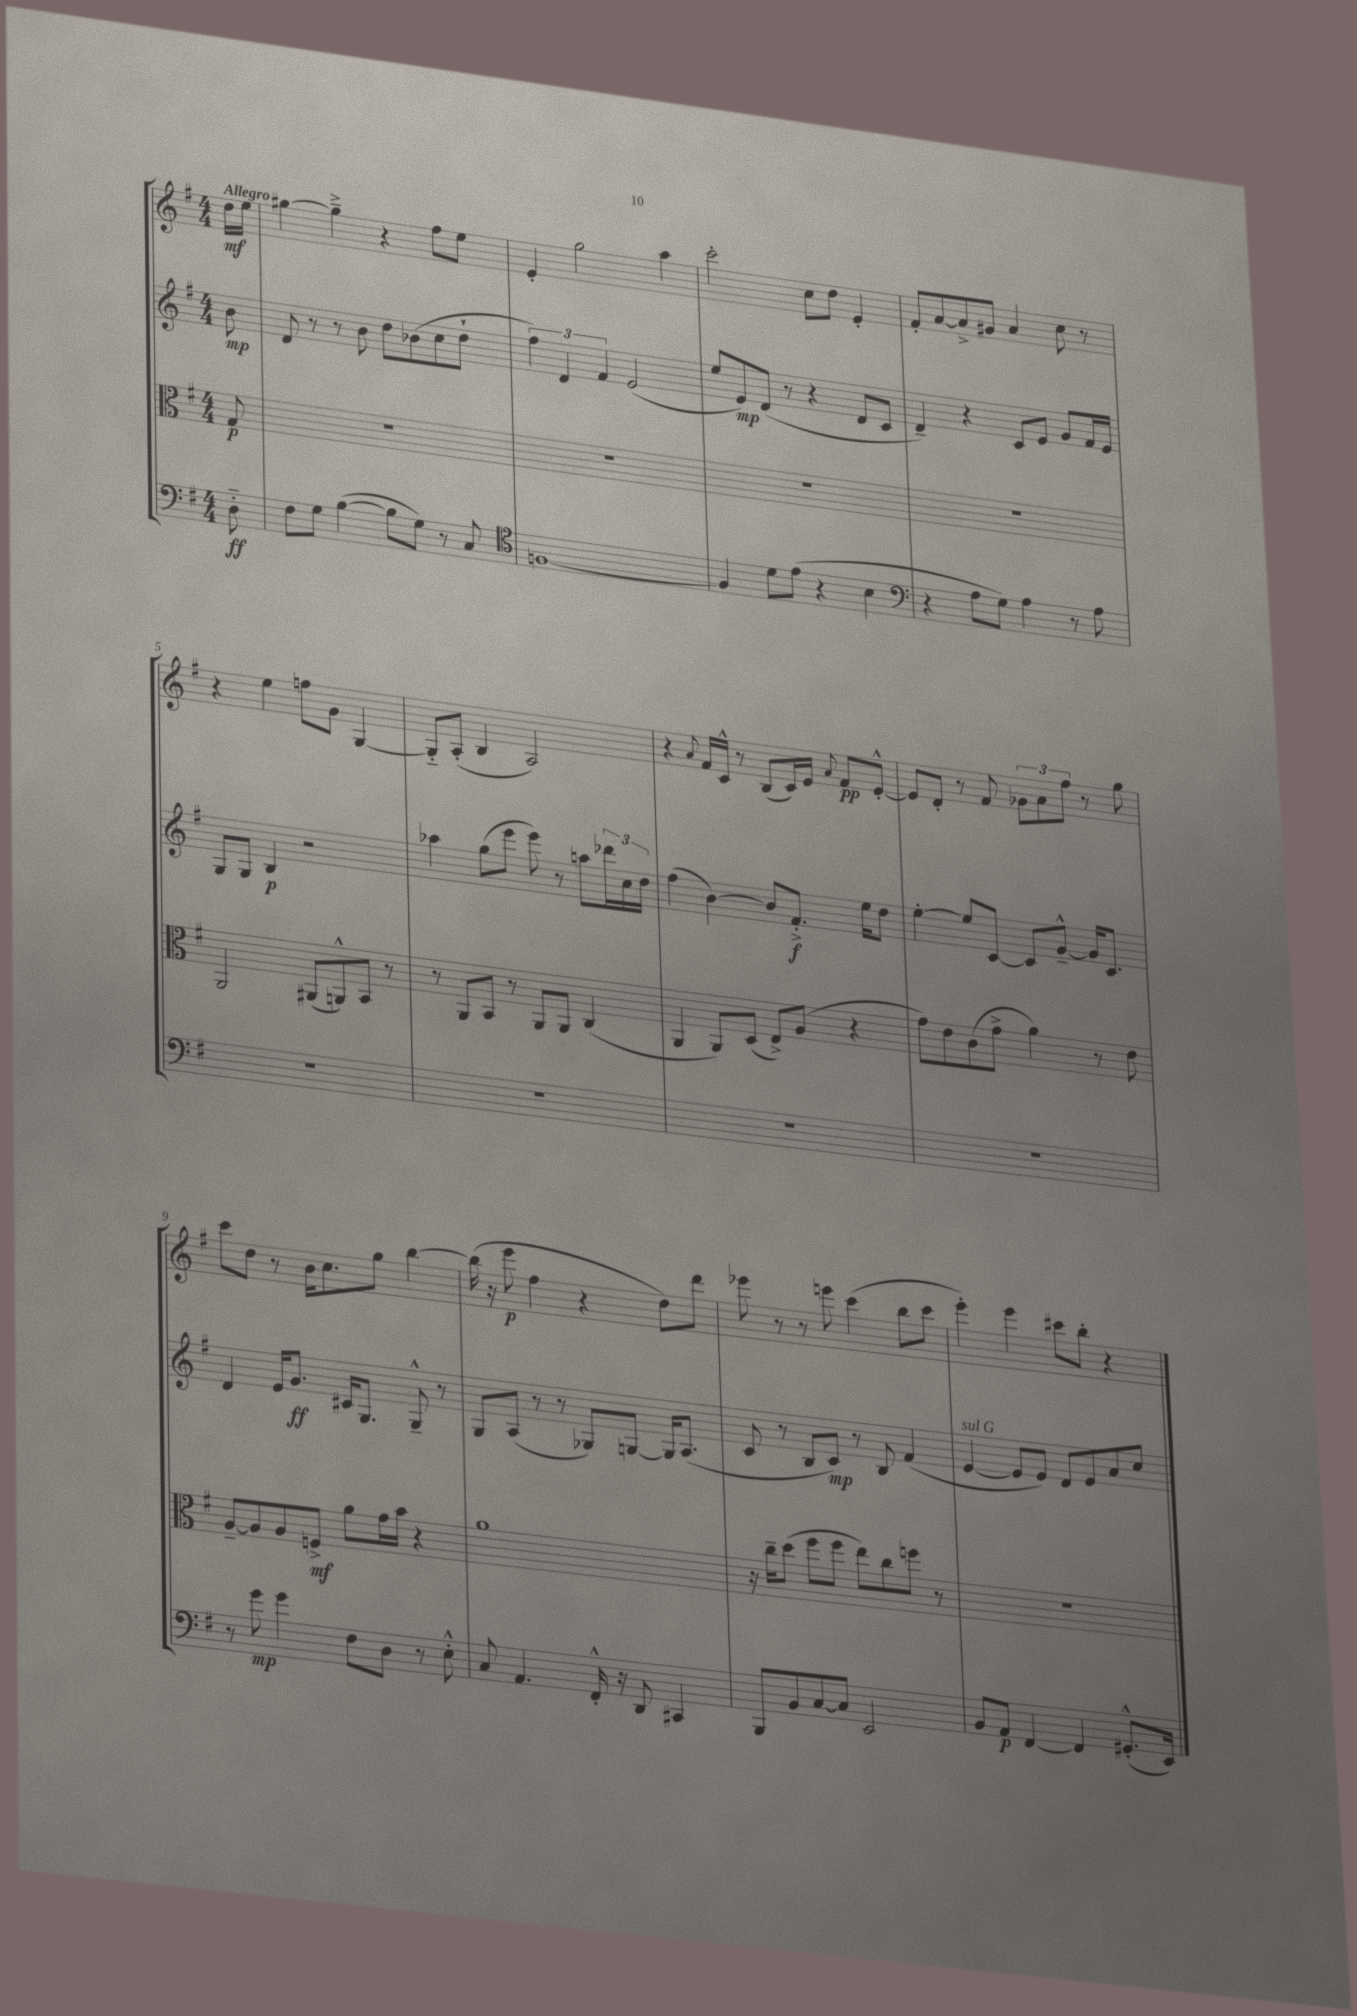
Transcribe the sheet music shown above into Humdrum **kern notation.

**kern	**kern	**kern	**kern
*staff4	*staff3	*staff2	*staff1
*clefF4	*clefC3	*clefG2	*clefG2
*k[f#]	*k[f#]	*k[f#]	*k[f#]
*M4/4	*M4/4	*M4/4	*M4/4
8D'~\	8G/	8b\	16dd\LL
.	.	.	16ee\JJ
=	=	=	=
8F#\L	1r	8d/	[4gg#\
8G\J	.	8r	.
([4B\	.	8r	4gg#~^\]
.	.	8b\	.
8B\]L	.	8dd\L	4r
8G\J)	.	(8b-\	.
8r	.	8cc\	8ff#\L
8C/	.	8dd`\J	8ee\J
=	=	=	=
*clefC4	*	*	*
[1F	1r	6ff#\)	4e'/
.	.	6d/	.
.	.	.	2gg\
.	.	6f#/	.
.	.	(2e/	.
.	.	.	4aa\
=	=	=	=
4F/]	1r	8ee/L	2ccc'\
.	.	8e/)	.
8d\L	.	(8d/J	.
(8e\J	.	8r	.
4r	.	4r	8cc\L
.	.	.	8dd\J
4B\	.	8d/L	4e'/
.	.	8c/J	.
=	=	=	=
*clefF4	*	*	*
4r	1r	4d~/)	8f#'/L
.	.	.	[8a/
8A\L	.	4r	8a^/]
8G\J)	.	.	8g#/J
4A\	.	8c/L	4a/
.	.	8e/J	.
8r	.	8g/L	8cc\
8A\	.	16f#/L	8r
.	.	16e/JJ	.
=	=	=	=
1r	2AA/	8G/L	4r
.	.	8G/J	.
.	.	4B/	4ee\
.	(8AA#/L	2r	8ff\L
.	8AA^^/)	.	8g\J
.	8BB/J	.	[4G/
.	8r	.	.
=	=	=	=
1r	8r	4aa-\	8G'~/]L
.	8AA/L	.	(8A'/J
.	8BB/J	(8gg\L	4B/
.	8r	8eee\J	.
.	8AA/L	8eee\)	2A/)
.	8AA/J	8r	.
.	(4C/	8aa\L	.
.	.	24ddd-\L	.
.	.	24cc\	.
.	.	24dd\JJ	.
=	=	=	=
1r	4AA/	(4ff#\	4r
.	.	.	8qqa/
.	8AA/L)	[4b\)	16f#/LL
.	.	.	16c^^/JJ
.	(8D/J	.	8r
.	8E^/L)	8b/]L	(8B/L
.	(8A/J	8.f#'^/J	16c/L)
.	.	.	16e/JJ
.	.	.	8qqa/
.	4r	.	8f#/L
.	.	16ee\LK	.
.	.	8dd\J	[8e'^^/J
=	=	=	=
1r	8g\L)	[4ee'\	8e/]L
.	8e\	.	8d'/J
.	(8c\	8ee/]L	8r
.	8g^\J	[8c/J	8f#/
.	4a\)	8c/]L	12g-\L
.	.	.	12a\
.	.	[8g~^^/J	.
.	.	.	12ff#\J
.	8r	16g/]LK	8r
.	.	8.c/J	.
.	8e\	.	8gg\
=	=	=	=
8r	[8A~/L	4d/	8ccc\L
8g\	8A/]	.	8dd\J
4g\	8A/	16e/LK	8r
.	.	8.g/J	.
.	8F^/J	.	16b\LK
.	.	.	8.cc\
8F#\L	8a\L	16c#/LK	.
.	.	8.G/J	.
8D\J	16g\L	.	8gg\J
.	16b\JJ	.	.
8r	4r	8G~^^/	[4bb\
8E'^^\	.	8r	.
=	=	=	=
8C/	1a	8G/L	(16bb\]
.	.	.	16r
4.AA/	.	(8A/J	8eee\
.	.	8r	4ff#\
.	.	8r	.
16FF#'^^/	.	8G-/L)	4r
16r	.	.	.
8DD/	.	[8G/J	.
4CC#/	.	16G/]LK	8dd\L)
.	.	(8.A/J	.
.	.	.	8ddd\J
=	=	=	=
8BBB/L	16r	8c/	8eee-\
.	16cc~\LK	.	.
8BB/	(8dd\J	8r	8r
[8C/	8ff#\L	8B/L	8r
8C/]J	8ff#\J	8c/J)	8eee\
2EE/	8ee\L)	8r	(4ccc\
.	8cc\	8B/	.
.	8ff\J	(4f#/	8bb\L
.	8r	.	8ccc\J
=	=	=	=
8BB/L	1r	[4e/	4eee'\)
8AA/J	.	.	.
[4FF#/	.	8e/]L	4eee\
.	.	8e/J)	.
4FF#/]	.	8d/L	8ccc#\L
.	.	8e/	8bb'\J
(8.GG#'^^/L	.	8a/	4r
.	.	8cc/J	.
16EE/Jk)	.	.	.
==	==	==	==
*-	*-	*-	*-
